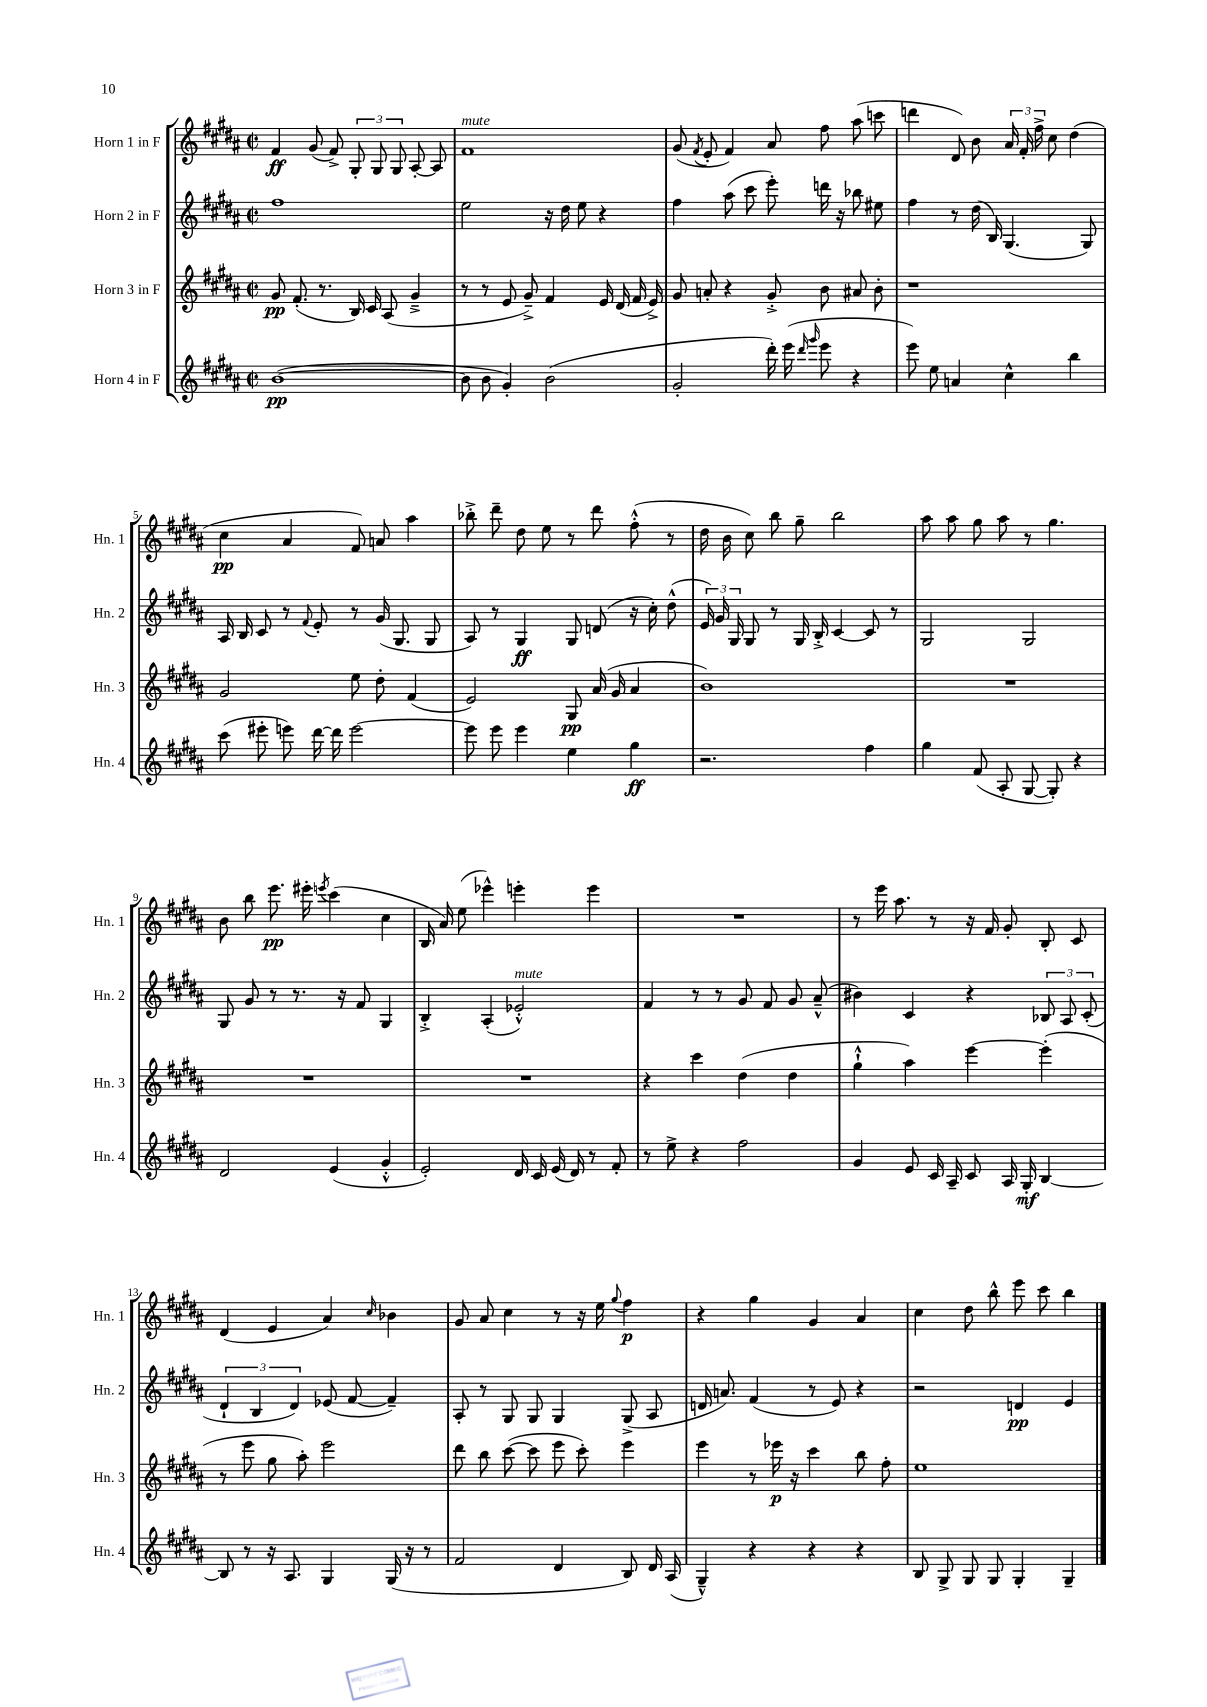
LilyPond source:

<<
\new StaffGroup <<
\new Staff = "s0" \with { instrumentName = "Horn 1 in F" shortInstrumentName = "Hn. 1" } {
    \clef treble \key b \major \defaultTimeSignature \time 2/2
    \autoBeamOff fis'4\ff gis'8( fis'8->) \tuplet 3/2 { gis8-. gis8 gis8 } ais8~-. ais8 |
    fis'1^\markup { \italic "mute" } |
    gis'8( \acciaccatura { fis'8 } e'8-. fis'4) ais'8 fis''8 ais''8( c'''8 |
    d'''4 dis'8) b'8 \tuplet 3/2 { ais'16 fis'16-. fis''16-> } cis''8 dis''4( |
    cis''4\pp ais'4 fis'8) a'8 ais''4 |
    bes''8-.-> dis'''8-- dis''8 e''8 r8 dis'''8 fis''8-.-^( r8 |
    dis''16 b'16 cis''8) b''8 gis''8-- b''2 |
    ais''8 ais''8 gis''8 ais''8 r8 gis''4. |
    b'8 b''8 e'''8.\pp eis'''16-. \acciaccatura { e'''8 } cis'''4( cis''4 |
    b16 ais'16) e''8( ees'''4-^) e'''4-. e'''4 |
    R1 |
    r8 e'''16 ais''8. r8 r16 fis'16 gis'8-. b8-. cis'8 |
    dis'4( e'4 ais'4) \grace { cis''16 } bes'4 |
    gis'8 ais'8 cis''4 r8 r16 e''16 \appoggiatura { gis''8 } fis''4\p |
    r4 gis''4 gis'4 ais'4 |
    cis''4 dis''8 b''8-^ e'''8 cis'''8 b''4 \bar "|." |
}
\new Staff = "s1" \with { instrumentName = "Horn 2 in F" shortInstrumentName = "Hn. 2" } {
    \clef treble \key b \major \defaultTimeSignature \time 2/2
    \autoBeamOff fis''1 |
    e''2 r16 dis''16 e''8 r4 |
    fis''4 ais''8( cis'''8 e'''8-.) d'''16 r16 bes''8 eis''8 |
    fis''4 r8 dis''16( b16) gis4.( gis8) |
    ais16 b16 cis'8 r8 \appoggiatura { fis'8 } e'8-. r8 gis'16( gis8. gis8 |
    ais8) r8 gis4\ff gis8 d'8( r16 cis''16-.) dis''8-^( |
    \tuplet 3/2 { e'16) gis'16 gis16 } gis8 r8 gis16 b16-.-> cis'4~ cis'8 r8 |
    gis2 gis2 |
    gis8 gis'8 r8 r8. r16 fis'8 gis4 |
    b4-.-> ais4-.( ees'2-.-^^\markup { \italic "mute" }) |
    fis'4 r8 r8 gis'8 fis'8 gis'8 ais'8---^( |
    bis'4) cis'4 r4 \tuplet 3/2 { bes8 ais8 cis'8-.( } |
    \tuplet 3/2 { dis'4-! b4 dis'4) } ees'8( fis'8~ fis'4--) |
    ais8-. r8 gis8 gis8 gis4 gis8->( ais8 |
    d'16 a'8.) fis'4( r8 e'8) r4 |
    r2 d'4\pp e'4 \bar "|." |
}
\new Staff = "s2" \with { instrumentName = "Horn 3 in F" shortInstrumentName = "Hn. 3" } {
    \clef treble \key b \major \defaultTimeSignature \time 2/2
    \autoBeamOff gis'8\pp fis'8.-.( r8. b16) cis'16 ais8( gis'4---> |
    r8 r8 e'8 gis'8--->) fis'4 e'16 dis'16( fis'16 e'16->) |
    gis'8 a'8-. r4 gis'8-.-> b'8 ais'8 b'8-. |
    r1 |
    gis'2 e''8 dis''8-. fis'4( |
    e'2) gis8\pp ais'16( gis'16 ais'4 |
    b'1) |
    R1 |
    R1 |
    R1 |
    r4 cis'''4 dis''4( dis''4 |
    gis''4-!-^ ais''4) e'''4~ e'''4-.( |
    r8 e'''8 gis''8 ais''8-.) e'''2 |
    dis'''8 b''8 cis'''8~( cis'''8 e'''8 cis'''8-.) e'''4 |
    e'''4 r8 ees'''16\p r16 cis'''4 b''8 fis''8-. |
    e''1 \bar "|." |
}
\new Staff = "s3" \with { instrumentName = "Horn 4 in F" shortInstrumentName = "Hn. 4" } {
    \clef treble \key b \major \defaultTimeSignature \time 2/2
    \autoBeamOff b'1~\pp( |
    b'8 b'8 gis'4-.) b'2( |
    gis'2-. dis'''16-.) e'''16( \grace { dis'''16 gis'''16 } e'''8 r4 |
    e'''8) e''8 a'4 cis''4-^ b''4 |
    cis'''8( eis'''8-. e'''8) dis'''16~ dis'''16 e'''2~ |
    e'''8 e'''8 e'''4 e''4 gis''4\ff |
    r2. fis''4 |
    gis''4 fis'8( ais8-. gis8~ gis8-.) r4 |
    dis'2 e'4( gis'4-.-^ |
    e'2-.) dis'16 cis'16 e'16( dis'16) r8 fis'8-. |
    r8 e''8-> r4 fis''2 |
    gis'4 e'8 cis'16 ais16-- cis'8 ais16 gis16-.\mf b4~ |
    b8 r8 r16 ais8. gis4 gis16( r16 r8 |
    fis'2 dis'4 b8) dis'16 ais16( |
    gis4---^) r4 r4 r4 |
    b8 gis8-> gis8 gis8 gis4-. gis4-- \bar "|." |
}
>>
>>
